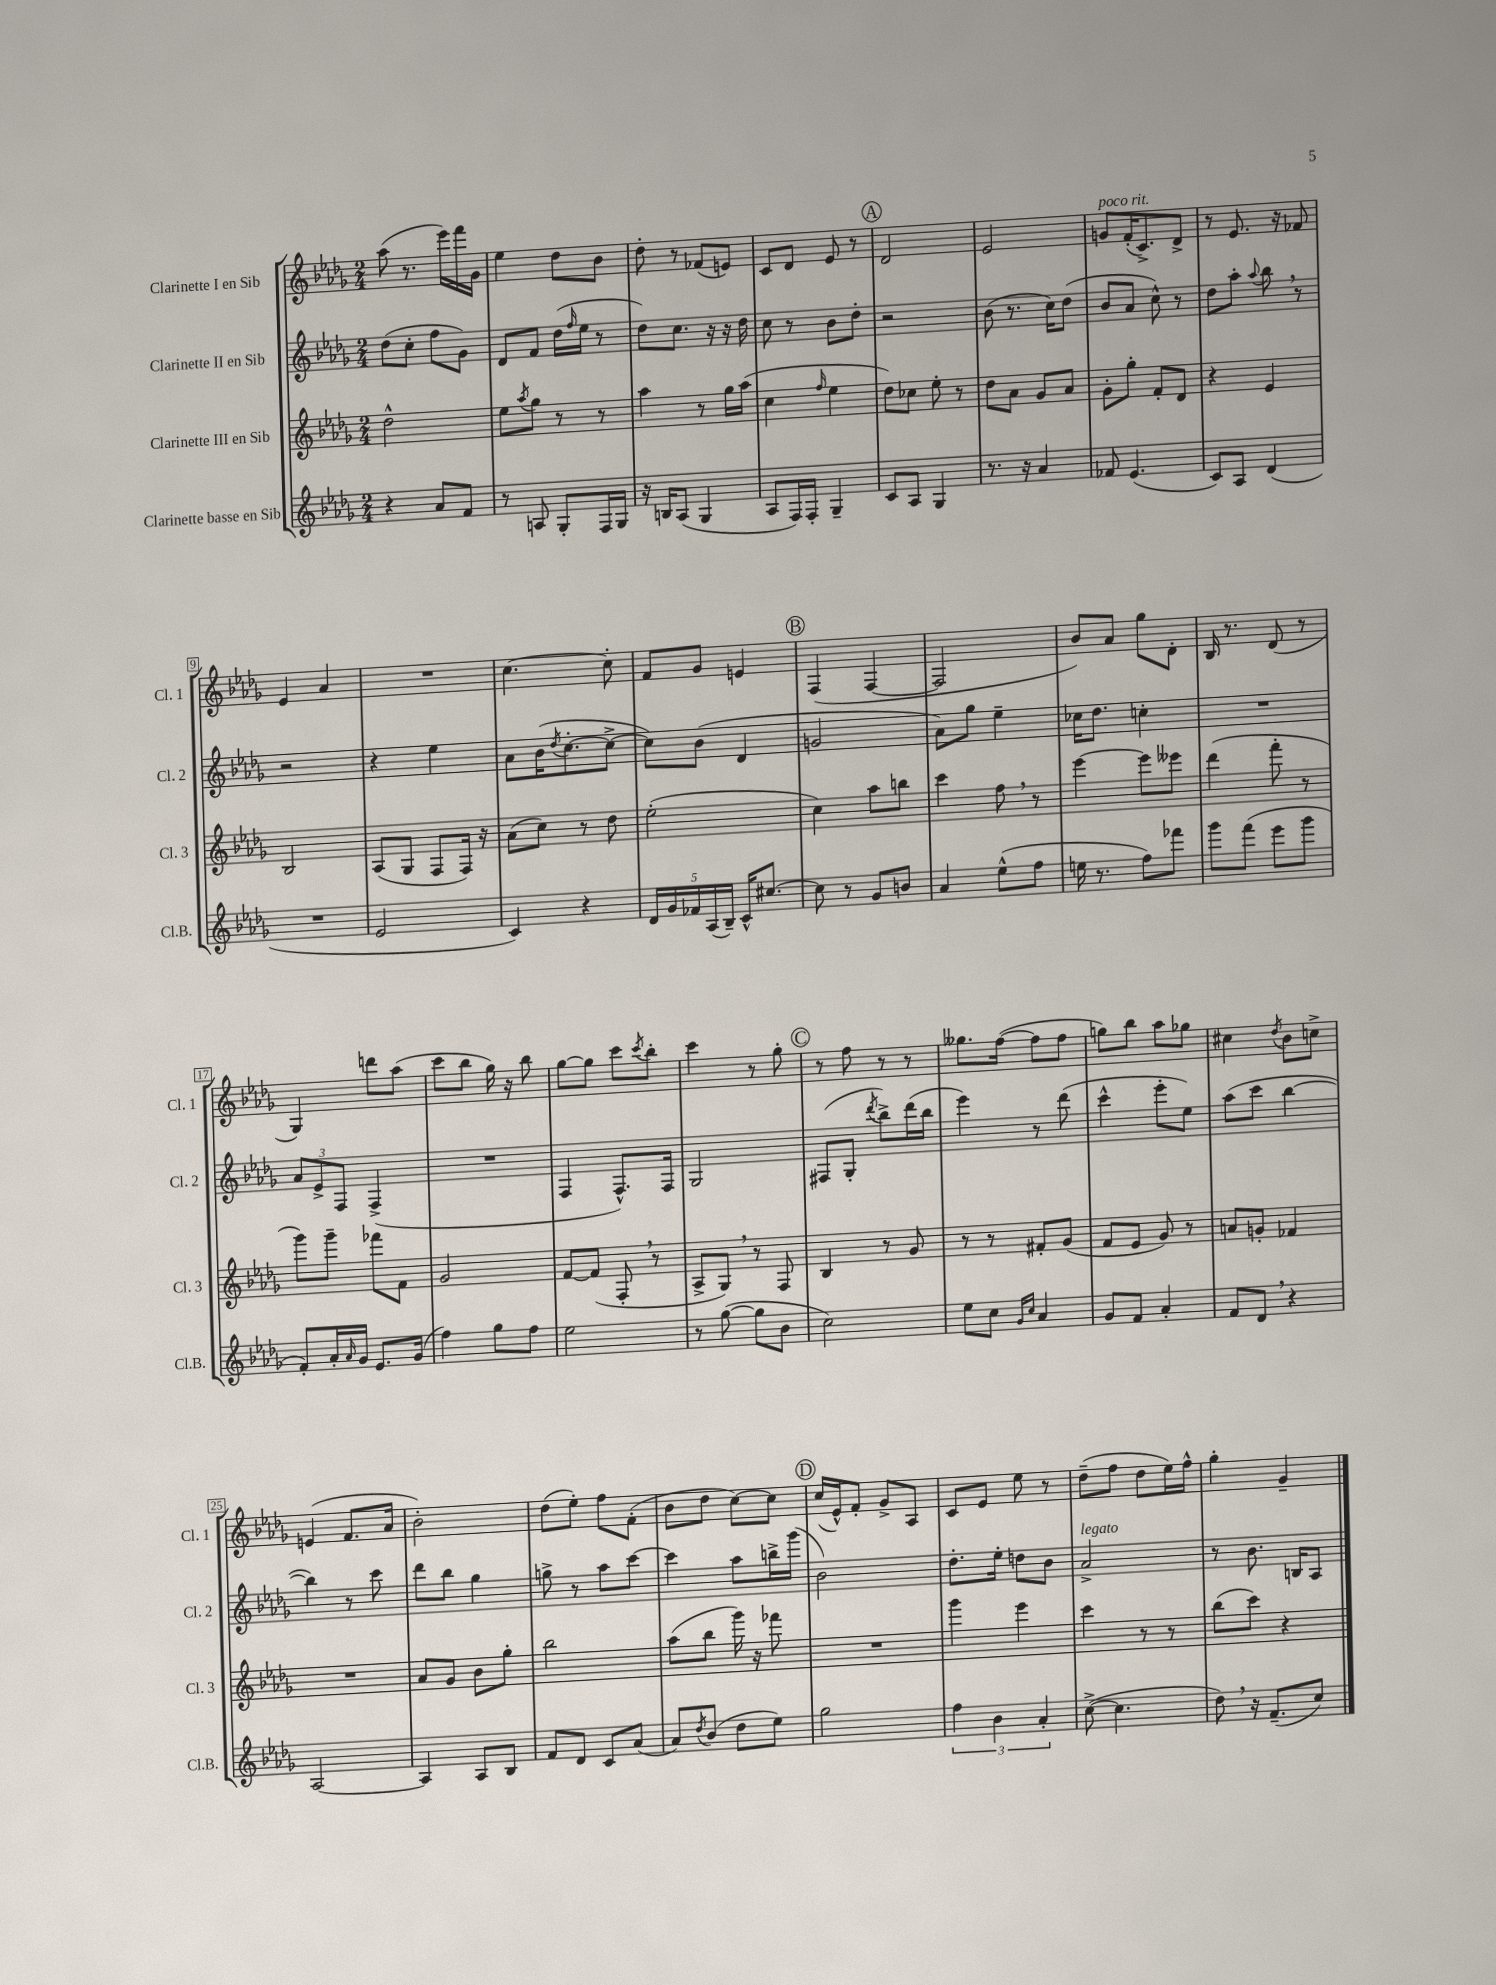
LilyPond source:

<<
\new StaffGroup <<
\new Staff = "s0" \with { instrumentName = "Clarinette I en Sib" shortInstrumentName = "Cl. 1" } {
    \clef treble \key des \major \numericTimeSignature \time 2/4
    aes''8( r8. ees'''16) f'''16 ges'16 |
    ees''4 des''8 bes'8 |
    des''8-. r8 fes'8( e'8) |
    c'8 des'8 ees'8 r8 |
    \mark \markup { \circle "A" } des'2 |
    ees'2 |
    g'8^\markup { \italic "poco rit." } f'16-.( c'8.->) des'8-> |
    r8 ees'8. r16 fes'8 |
    ees'4 aes'4 |
    R2 |
    c''4.~ c''8-. |
    f'8 ges'8 e'4 |
    \mark \markup { \circle "B" } f4( f4~ |
    f2 |
    bes'8) aes'8 ges''8 des'8-. |
    bes16 r8. des'8( r8 |
    ges4) d'''8 aes''8( |
    c'''8 bes''8 ges''16) r16 bes''8 |
    ges''8~ ges''8 c'''8 \acciaccatura { c'''8 } bes''8-. |
    c'''4 r8 ges''8-. |
    \mark \markup { \circle "C" } r8 f''8 r8 r8 |
    geses''8. f''16~( f''8 f''8 |
    g''8) bes''8 aes''8 ges''8 |
    cis''4 \acciaccatura { des''8 } bes'8 c''8-> |
    e'4( f'8. aes'16 |
    bes'2-.) |
    des''8( ees''8-.) f''8 f'8-.( |
    bes'8 des''8 c''8~) c''8 |
    \mark \markup { \circle "D" } c''16( ees'16-^) f'8-. ges'8-> aes8 |
    c'8 ees'8 ees''8 r8 |
    des''8--( f''8 des''8 ees''16) f''16-^ |
    ges''4-. ges'4-- \bar "|." |
}
\new Staff = "s1" \with { instrumentName = "Clarinette II en Sib" shortInstrumentName = "Cl. 2" } {
    \clef treble \key des \major \numericTimeSignature \time 2/4
    des''8( c''8-. f''8 ges'8) |
    des'8 f'8 des''16( \grace { f''16 } ees''16 r8 |
    des''8) c''8. r16 r16 des''16 |
    c''8 r8 bes'8 des''8-. |
    \mark \markup { \circle "A" } r2 |
    bes'8( r8. c''16) des''8( |
    bes'8 aes'8 c''8-^) r8 |
    des''8 aes''8-. \appoggiatura { aes''8 } bes''8 \breathe r8 |
    r2 |
    r4 ees''4 |
    aes'8 bes'16( \acciaccatura { des''8 } c''8.~-. c''8~-> |
    c''8) bes'8( des'4 |
    \mark \markup { \circle "B" } g'2 |
    aes'8) ges''8 ees''4-- |
    ces''16 des''8. c''4-. |
    R2 |
    \tuplet 3/2 { aes'8 ees'8-> f8 } f4->( |
    R2 |
    f4 f8.-^) f16 |
    ges2 |
    \mark \markup { \circle "C" } fis8( ges8-. \acciaccatura { des'''8 } bes''8->) des'''16( bes''16 |
    ees'''4) r8 des'''8( |
    c'''4-^ ees'''8-. ees''8) |
    aes''8( c'''8 bes''4~ |
    bes''4) r8 c'''8 |
    des'''8 bes''8 ges''4 |
    g''8-> r8 aes''8 c'''8~ |
    c'''4 aes''8 b''16-> ges'''16( |
    \mark \markup { \circle "D" } bes'2) |
    des''8.-. ees''16-. d''8 bes'8 |
    aes'2->^\markup { \italic "legato" } |
    r8 bes'8. b16 aes8 \bar "|." |
}
\new Staff = "s2" \with { instrumentName = "Clarinette III en Sib" shortInstrumentName = "Cl. 3" } {
    \clef treble \key des \major \numericTimeSignature \time 2/4
    des''2-^ |
    ees''8 \acciaccatura { aes''8 } ges''8 r8 r8 |
    aes''4 r8 ges''16 aes''16( |
    c''4 \grace { f''16 } ees''4 |
    \mark \markup { \circle "A" } des''8) ces''8 ees''8-. r8 |
    des''8 aes'8 ges'8 aes'8 |
    ges'8-. ges''8-. f'8-. des'8 |
    r4 ees'4 |
    bes2 |
    aes8( ges8 f8 f16) r16 |
    aes'8( c''8) r8 des''8 |
    ees''2-.( |
    \mark \markup { \circle "B" } c''4) aes''8 b''8 |
    c'''4 f''8 \breathe r8 |
    ees'''4~ ees'''8 eeses'''8 |
    des'''4( f'''8-. r8 |
    ges'''8) ges'''8-- fes'''8 f'8 |
    ges'2 |
    f'8~ f'8( f8-. \breathe r8 |
    aes8-> ges8) \breathe r8 f8 |
    \mark \markup { \circle "C" } bes4 r8 ges'8 |
    r8 r8 fis'8-. ges'8( |
    f'8 ees'8 ges'8) r8 |
    a'8 g'8-. fes'4 |
    R2 |
    aes'8 ges'8 bes'8 ges''8-. |
    bes''2 |
    aes''8( bes''8 ges'''16) r16 fes'''8 |
    \mark \markup { \circle "D" } R2 |
    ges'''4 ees'''4 |
    c'''4 r8 r8 |
    bes''8( c'''8) r4 \bar "|." |
}
\new Staff = "s3" \with { instrumentName = "Clarinette basse en Sib" shortInstrumentName = "Cl.B." } {
    \clef treble \key des \major \numericTimeSignature \time 2/4
    r4 aes'8 f'8 |
    r8 a8 ges8-. f16 ges16 |
    r16 b16 aes8( ges4 |
    aes8 f16) f16-. ges4-- |
    \mark \markup { \circle "A" } c'8 aes8 ges4 |
    r8. r16 aes'4 |
    fes'8 ees'4.( |
    c'8) aes8 des'4( |
    R2 |
    ees'2 |
    c'4) r4 |
    \tuplet 5/4 { des'16 ges'16 fes'16 aes16( bes16--) } c'16-^ cis''8.~ |
    \mark \markup { \circle "B" } cis''8 r8 ges'8 b'8 |
    aes'4 ees''8-^( f''8 |
    e''16 r8. f''8) fes'''8 |
    ges'''8 f'''8( ees'''8 ges'''8 |
    f'8-.) aes'16-. \grace { aes'16 } ges'16 ees'8. ges'16( |
    f''4) ges''8 f''8 |
    ees''2 |
    r8 ges''8~( ges''8 bes'8 |
    \mark \markup { \circle "C" } c''2) |
    ees''8 c''8 \grace { ges'16 c''16 } aes'4 |
    ges'8 f'8 aes'4-. |
    f'8 des'8 \breathe r4 |
    aes2~ |
    aes4 aes8 bes8 |
    f'8 des'8 c'8 aes'8( |
    aes'8) \acciaccatura { des''8 } bes'8( des''8 ees''8) |
    \mark \markup { \circle "D" } ges''2 |
    \tuplet 3/2 { f''4 bes'4 aes'4-. } |
    c''8~->( c''4. |
    des''8) \breathe r16 f'8.--( c''8) \bar "|." |
}
>>
>>
\layout { \context { \Score \override BarNumber.stencil = #(make-stencil-boxer 0.1 0.3 ly:text-interface::print) } }
